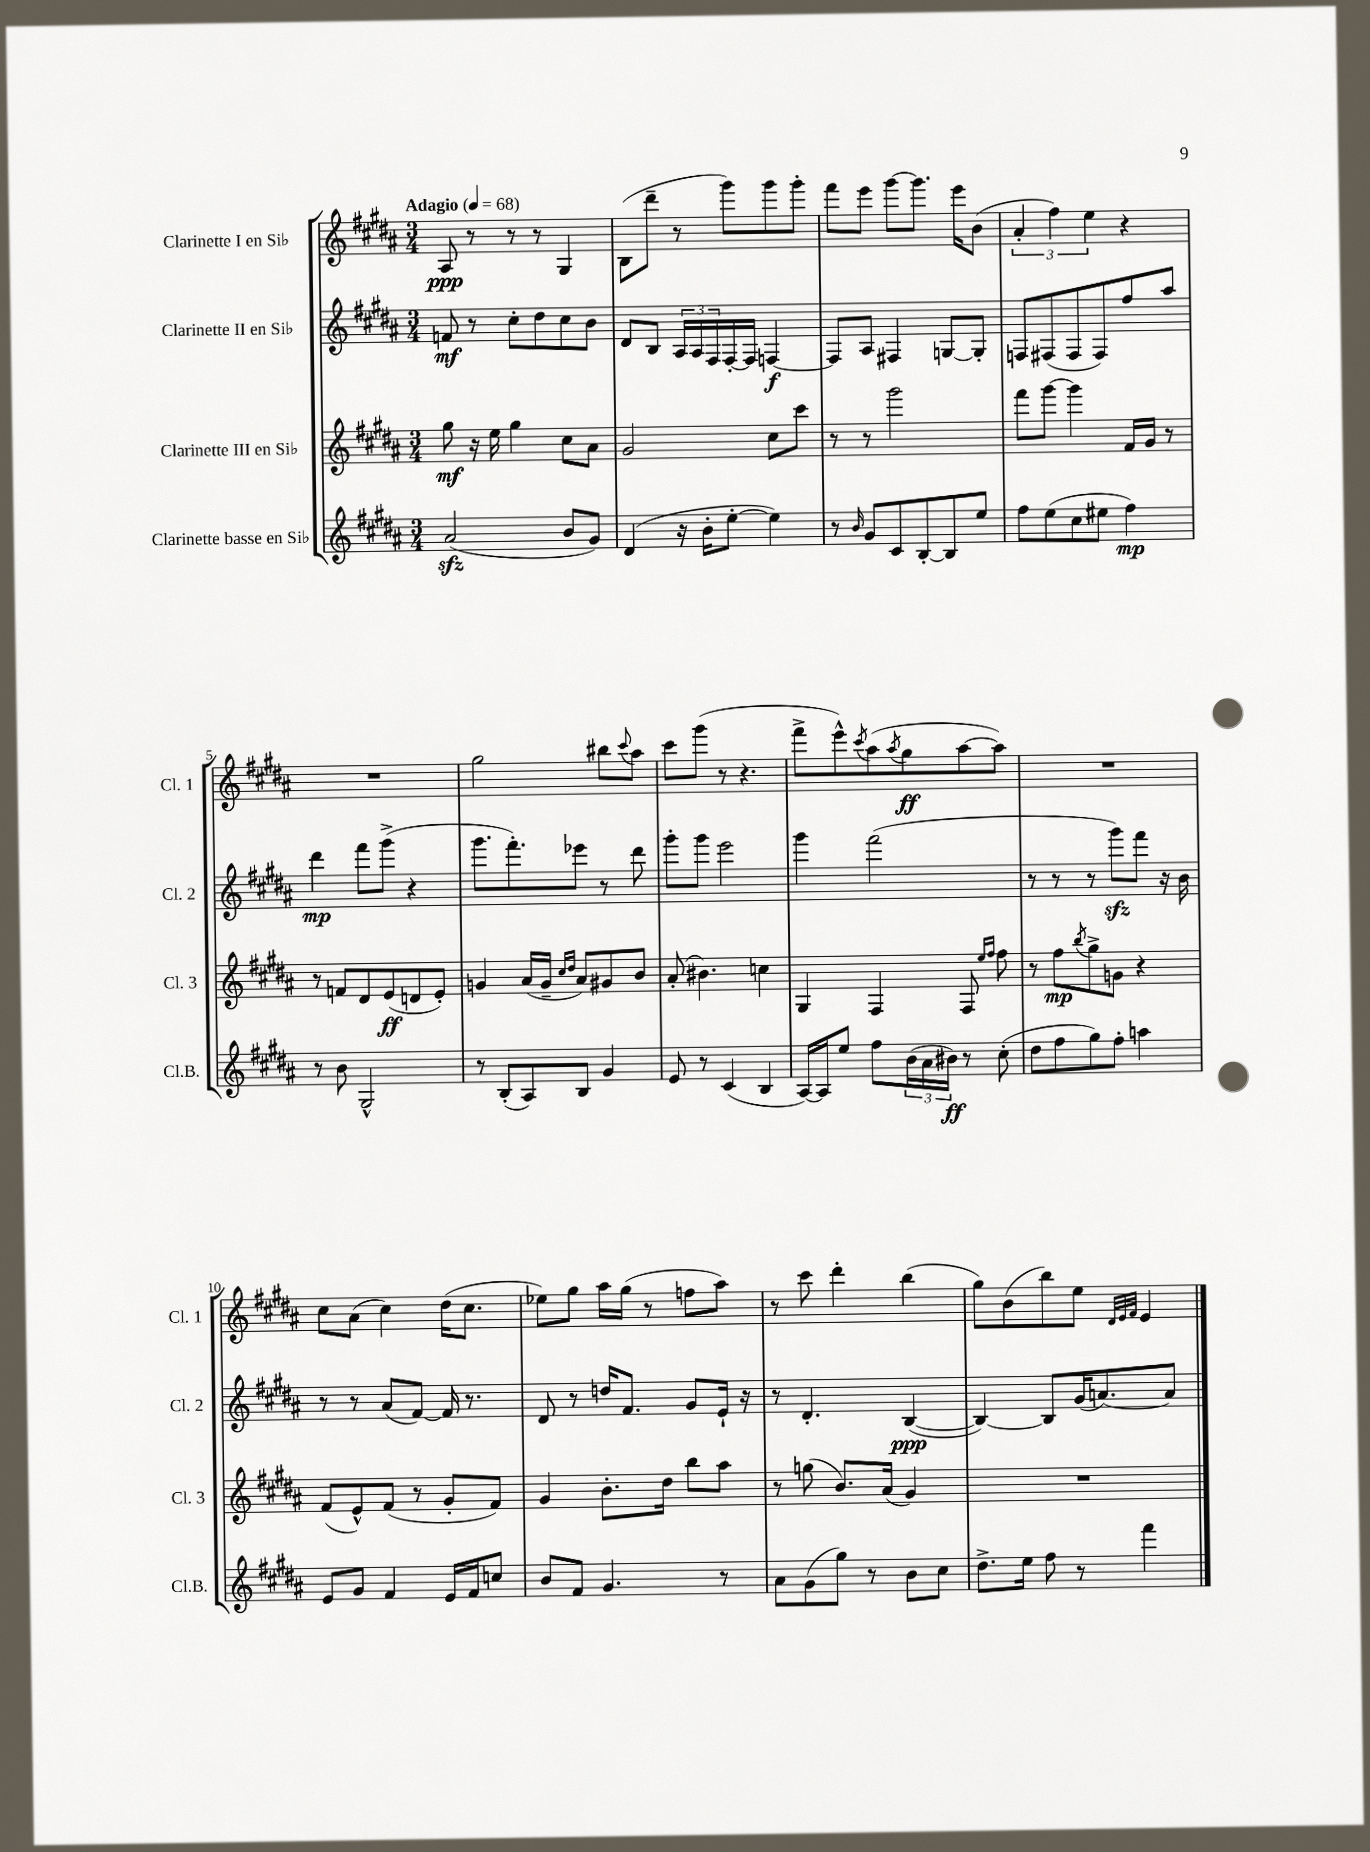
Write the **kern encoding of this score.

**kern	**dynam	**kern	**dynam	**kern	**dynam	**kern	**dynam
*part4	*part4	*part3	*part3	*part2	*part2	*part1	*part1
*staff4	*staff4	*staff3	*staff3	*staff2	*staff2	*staff1	*staff1
*I"Clarinette basse en Si♭	*	*I"Clarinette III en Si♭	*	*I"Clarinette II en Si♭	*	*I"Clarinette I en Si♭	*
*I'Cl.B.	*	*I'Cl. 3	*	*I'Cl. 2	*	*I'Cl. 1	*
*clefG2	*	*clefG2	*	*clefG2	*	*clefG2	*
*k[f#c#g#d#a#]	*	*k[f#c#g#d#a#]	*	*k[f#c#g#d#a#]	*	*k[f#c#g#d#a#]	*
*M3/4	*	*M3/4	*	*M3/4	*	*M3/4	*
*MM68	*	*MM68	*	*MM68	*	*MM68	*
=1	=1	=1	=1	=1	=1	=1	=1
!	!	!	!	!	!	!LO:TX:a:B:t=Adagio	!
(2a#zz/	.	8gg#\	mf	8fn/	mf	8A#/	ppp
.	.	16r	.	8r	.	8r	.
.	.	16ee\	.	.	.	.	.
.	.	4gg#\	.	8cc#'\L	.	8r	.
.	.	.	.	8dd#\	.	8r	.
8b/L	.	8cc#\L	.	8cc#\	.	4G#/	.
8g#/J)	.	8a#\J	.	8b\J	.	.	.
=2	=2	=2	=2	=2	=2	=2	=2
(4d#/	.	2g#/	.	8d#/L	.	(8B\L	.
.	.	.	.	8B/J	.	8ddd#~\J	.
16r	.	.	.	24A#/LL	.	8r	.
.	.	.	.	24A#/	.	.	.
16b'\KL	.	.	.	.	.	.	.
.	.	.	.	24F#/	.	.	.
[8ee'\J	.	.	.	[16F#'/	.	8ggg#\L)	.
.	.	.	.	16F#/JJ]	.	.	.
4ee\])	.	8cc#\L	.	[4Fn/	f	8ggg#\	.
.	.	8ccc#\J	.	.	.	8ggg#'\J	.
=3	=3	=3	=3	=3	=3	=3	=3
8r	.	8r	.	8F/L]	.	8fff#\L	.
16qqb/	.	.	.	.	.	.	.
8g#/L	.	8r	.	8A#/J	.	8eee\J	.
8c#/	.	2ggg#\	.	4F#X/	.	[8ggg#\L	.
[8B'/	.	.	.	.	.	8.ggg#\J]	.
8B/]	.	.	.	[8Gn/L	.	.	.
.	.	.	.	.	.	16eee\KL	.
8ee/J	.	.	.	8G'/J]	.	(8b\J	.
=4	=4	=4	=4	=4	=4	=4	=4
8ff#\L	.	8fff#\L	.	8Fn/L	.	6a#'/	.
(8ee\	.	[8ggg#\J	.	(8F#X/	.	.	.
.	.	.	.	.	.	6ff#\)	.
8cc#\	.	4ggg#\]	.	8F#/	.	.	.
.	.	.	.	.	.	6ee\	.
8ee#X\J	.	.	.	8F#/)	.	.	.
4ff#\)	mp	16f#/LL	.	8ff#/	.	4r	.
.	.	16g#/JJ	.	.	.	.	.
.	.	8r	.	8aa#/J	.	.	.
!!LO:LB:g=z
=5	=5	=5	=5	=5	=5	=5	=5
8r	.	8r	.	4ddd#\	mp	2.r	.
8b\	.	8fn/L	.	.	.	.	.
2G#^^/	.	8d#/	.	8fff#\L	.	.	.
.	.	(8e/	ff	(8ggg#^\J	.	.	.
.	.	8dn/	.	4r	.	.	.
.	.	8e'/J)	.	.	.	.	.
=6	=6	=6	=6	=6	=6	=6	=6
8r	.	4gn/	.	8.ggg#\L	.	2gg#\	.
(8B'/L	.	.	.	.	.	.	.
.	.	.	.	8.fff#'\)	.	.	.
8A#/)	.	(16a#/LL	.	.	.	.	.
.	.	16g~/JJ	.	.	.	.	.
.	.	16qqcc#/LL	.	.	.	.	.
.	.	16qqdd#/JJ	.	.	.	.	.
8B/J	.	8a#/L)	.	8eee-X\J	.	.	.
4g#/	.	8g#X/	.	8r	.	8bb#X\L	.
.	.	.	.	.	.	8qqccc#/	.
.	.	8b/J	.	8ddd#\	.	8aa#\J	.
=7	=7	=7	=7	=7	=7	=7	=7
8e/	.	(8a#'/	.	8ggg#'\L	.	8ccc#\L	.
8r	.	4.b#X\)	.	8ggg#\J	.	(8ggg#\J	.
(4c#/	.	.	.	2eee\	.	8r	.
.	.	.	.	.	.	4.r	.
4B/	.	4ccn\	.	.	.	.	.
=8	=8	=8	=8	=8	=8	=8	=8
[16A#/LL)	.	4G#/	.	4ggg#\	.	8fff#^\L	.
16A#/J]	.	.	.	.	.	.	.
8ee/J	.	.	.	.	.	8eee^^\)	.
.	.	.	.	.	.	8qccc#/	.
8ff#\L	.	4F#/	.	(2fff#\	.	(8aa#\	.
.	.	.	.	.	.	8qaa#/	.
(24b\L	.	.	.	.	.	8gg#\	ff
24a#\	.	.	.	.	.	.	.
24b#X\JJ)	ff	.	.	.	.	.	.
8r	.	8F#/	.	.	.	[8aa#\	.
.	.	16qqee/LL	.	.	.	.	.
.	.	16qqff#/JJ	.	.	.	.	.
(8cc#'\	.	8ff#\	.	.	.	8aa#\J])	.
=9	=9	=9	=9	=9	=9	=9	=9
8dd#\L	.	8r	.	8r	.	2.r	.
8ff#\	.	8ff#\L	mp	8r	.	.	.
.	.	8qbb/	.	.	.	.	.
8gg#\)	.	8gg#^\	.	8r	.	.	.
8ff#'\J	.	8gn\J	.	8ggg#zz\L)	.	.	.
4aan\	.	4r	.	8fff#\J	.	.	.
.	.	.	.	16r	.	.	.
.	.	.	.	16b\	.	.	.
!!LO:LB:g=z
=10	=10	=10	=10	=10	=10	=10	=10
8e/L	.	(8f#/L	.	8r	.	8cc#\L	.
8g#/J	.	8e^^/)	.	8r	.	(8a#\J	.
4f#/	.	(8f#/J	.	(8a#/L	.	4cc#\)	.
.	.	8r	.	[8f#/J)	.	.	.
16e/LL	.	8g#'/L	.	16f#/]	.	(16dd#\KL	.
16f#/J	.	.	.	8.r	.	8.cc#\J	.
8ccn/J	.	8f#/J)	.	.	.	.	.
=11	=11	=11	=11	=11	=11	=11	=11
8b/L	.	4g#/	.	8d#/	.	8ee-X\L)	.
8f#/J	.	.	.	8r	.	8gg#\J	.
4.g#/	.	8.b'\L	.	16ddn/KL	.	16aa#\LL	.
.	.	.	.	8.f#/J	.	(16gg#\JJ	.
.	.	.	.	.	.	8r	.
.	.	16dd#\Jk	.	.	.	.	.
.	.	8bb\L	.	8g#/L	.	8ffn\L	.
8r	.	8aa#\J	.	16e`/Jk	.	8aa#\J)	.
.	.	.	.	16r	.	.	.
=12	=12	=12	=12	=12	=12	=12	=12
8a#\L	.	8r	.	8r	.	8r	.
(8g#\	.	(8ggn\	.	4.d#'/	.	8ccc#\	.
8gg#\J)	.	8.b/L)	.	.	.	4ddd#'\	.
8r	.	.	.	.	.	.	.
.	.	(16a#/Jk	.	.	.	.	.
8b\L	.	4g#/)	.	([4B/	ppp	(4bb\	.
8cc#\J	.	.	.	.	.	.	.
=13	=13	=13	=13	=13	=13	=13	=13
8.dd#^\L	.	2.r	.	4B/_)	.	8gg#\L)	.
.	.	.	.	.	.	(8b\	.
16ee\Jk	.	.	.	.	.	.	.
8ff#\	.	.	.	8B/L]	.	8bb\)	.
8r	.	.	.	(16g#/K	.	8ee\J	.
.	.	.	.	[8.an/)	.	.	.
.	.	.	.	.	.	32qqd#/LLL	.
.	.	.	.	.	.	32qqe/	.
.	.	.	.	.	.	32qqf#/JJJ	.
4fff#\	.	.	.	.	.	4e/	.
.	.	.	.	8a/J]	.	.	.
==	==	==	==	==	==	==	==
*-	*-	*-	*-	*-	*-	*-	*-
